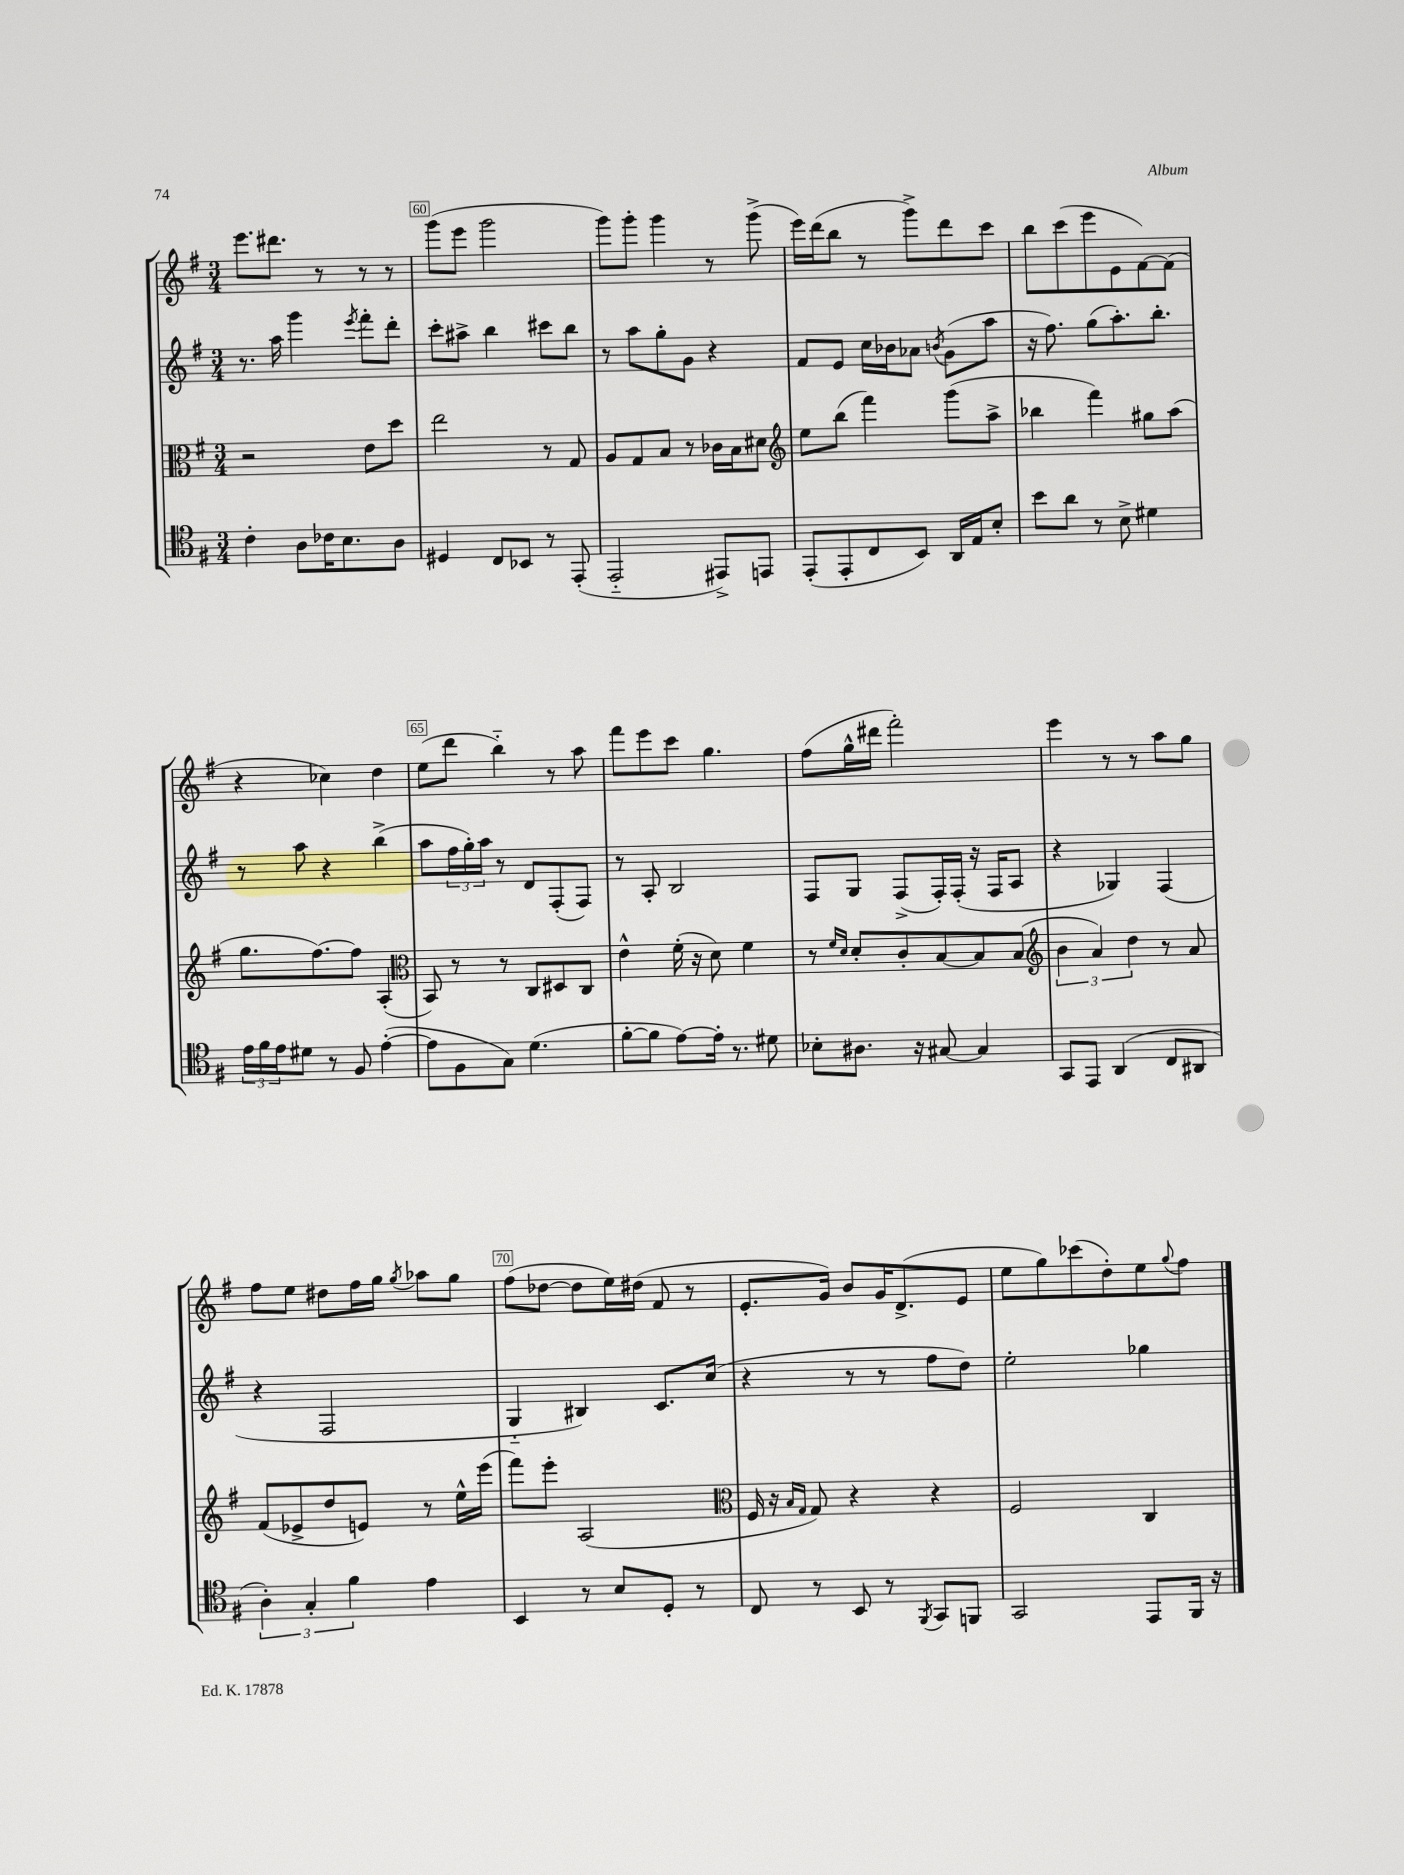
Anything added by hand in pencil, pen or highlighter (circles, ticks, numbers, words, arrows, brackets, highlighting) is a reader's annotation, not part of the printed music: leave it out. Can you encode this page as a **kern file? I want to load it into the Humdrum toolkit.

**kern	**kern	**kern	**kern
*staff4	*staff3	*staff2	*staff1
*clefC4	*clefC3	*clefG2	*clefG2
*k[f#]	*k[f#]	*k[f#]	*k[f#]
*M3/4	*M3/4	*M3/4	*M3/4
4c'	2r	8.r	8.eee
.	.	16aa	8.ddd#
8A	.	4ggg	.
16c-	.	.	8r
8.B	.	.	.
.	.	8qeee	.
.	8e	8fff#'	8r
8A	8dd	8ddd'	8r
=	=	=	=
4D#	2ee	8ccc'	(8ggg
.	.	8aa#^	8eee
8C	.	4bb	2ggg
8BB-	.	.	.
8r	8r	8ccc#	.
(8EE'	8G	8bb	.
=	=	=	=
2EE'~	8A	8r	8ggg)
.	8G	8aa	8ggg'
.	8B	8gg'	4ggg
.	8r	8g	.
8EE#^)	16c-	4r	8r
.	16B	.	.
8EE	8d#	.	(8ggg^
=	=	=	=
*	*clefG2	*	*
(8EE'	8ee	8f#	16eee)
.	.	.	(16ddd
8EE'	(8bb	8e	8bb
8C	4fff#)	16cc	8r
.	.	16b-	.
8BB)	.	8a-	8ggg^)
.	.	8qb	.
16AA	(8ggg	(8g	8ddd
16E	.	.	.
8B'	8aa^	8aa	8ccc
=	=	=	=
8b	4bb-	16r	8bb
.	.	8.ff#)	.
8a	.	.	(8ccc
8r	4fff#)	(8gg	8eee
8B^	.	8.aa')	8e
4d#	8gg#	.	[8f#)
.	.	8.bb'	.
.	(8aa	.	(8f#]
=	=	=	=
24e	8.gg	8r	4r
24f#	.	.	.
24e	.	.	.
8d#	.	8aa	.
.	[8.ff#)	.	.
8r	.	4r	4cc-)
8F#	8ff#]	.	.
([4e'	(4A'	(4bb^	4dd
=	=	=	=
*	*clefC3	*	*
8e]	8BB)	8aa	(8ee
8F#	8r	24ff#	8ddd
.	.	24gg')	.
.	.	24aa	.
8G)	8r	8r	4bb'~)
(4.d	8C	8d	.
.	8D#	(8F#'	8r
.	8C	8F#)	8aa
=	=	=	=
[8f#'	4e^^	8r	8fff#
8f#]	.	8A'	8eee
[8e)	(16f#'	2B	8ccc
.	16r	.	.
16e']	8d)	.	4.gg
8.r	.	.	.
.	4f#	.	.
8d#	.	.	.
=	=	=	=
8B-'	8r	8F#	(8ff#
.	16qqf#	.	.
.	16qqd	.	.
8.A#	8d'	8G	16gg^^
.	.	.	16ddd#
.	8c'	(8F#^	2fff#')
16r	.	.	.
[8G#	[8B	16F#')	.
.	.	(16F#'	.
4G#]	8B]	16r	.
.	.	16F#	.
.	(8B	8A	.
=	=	=	=
*	*clefG2	*	*
8GG	6b	4r	4eee
8EE	.	.	.
.	6a)	.	.
(4AA	.	4G-)	8r
.	6dd	.	.
.	.	.	8r
8C	8r	(4F#	8aa
8AA#	8a	.	8gg
=	=	=	=
6A')	(8f#	4r	8ff#
.	8e-^	.	8ee
6G'	.	.	.
.	8dd	2F#	8dd#
6f#	.	.	.
.	8e)	.	16ff#
.	.	.	16gg
.	.	.	8qgg
4e	8r	.	8aa-
.	16ee^^	.	8gg
.	(16eee	.	.
=	=	=	=
4BB	8fff#)	4G'~	(8ff#
.	8eee'	.	[8dd-
8r	(2A	4B#)	8dd-]
8B	.	.	16ee)
.	.	.	(16dd#
8D'	.	8.c	8f#
8r	.	.	8r
.	.	(16cc	.
=	=	=	=
*	*clefC3	*	*
8C	16F#	4r	8.e'
.	16r	.	.
.	16qqB	.	.
.	16qqG	.	.
8r	8G)	.	.
.	.	.	16g)
8BB	4r	8r	8b
8r	.	8r	16g
.	.	.	(8.d^
8qFF#	.	.	.
8GG	4r	8ff#	.
8FF	.	8dd)	8e
=	=	=	=
2GG	2F#	2ee'	8ee
.	.	.	8gg)
.	.	.	(8ccc-
.	.	.	8dd')
8EE	4C	4gg-	8ee
.	.	.	8qqgg
16FF#	.	.	8ff#
16r	.	.	.
==	==	==	==
*-	*-	*-	*-
